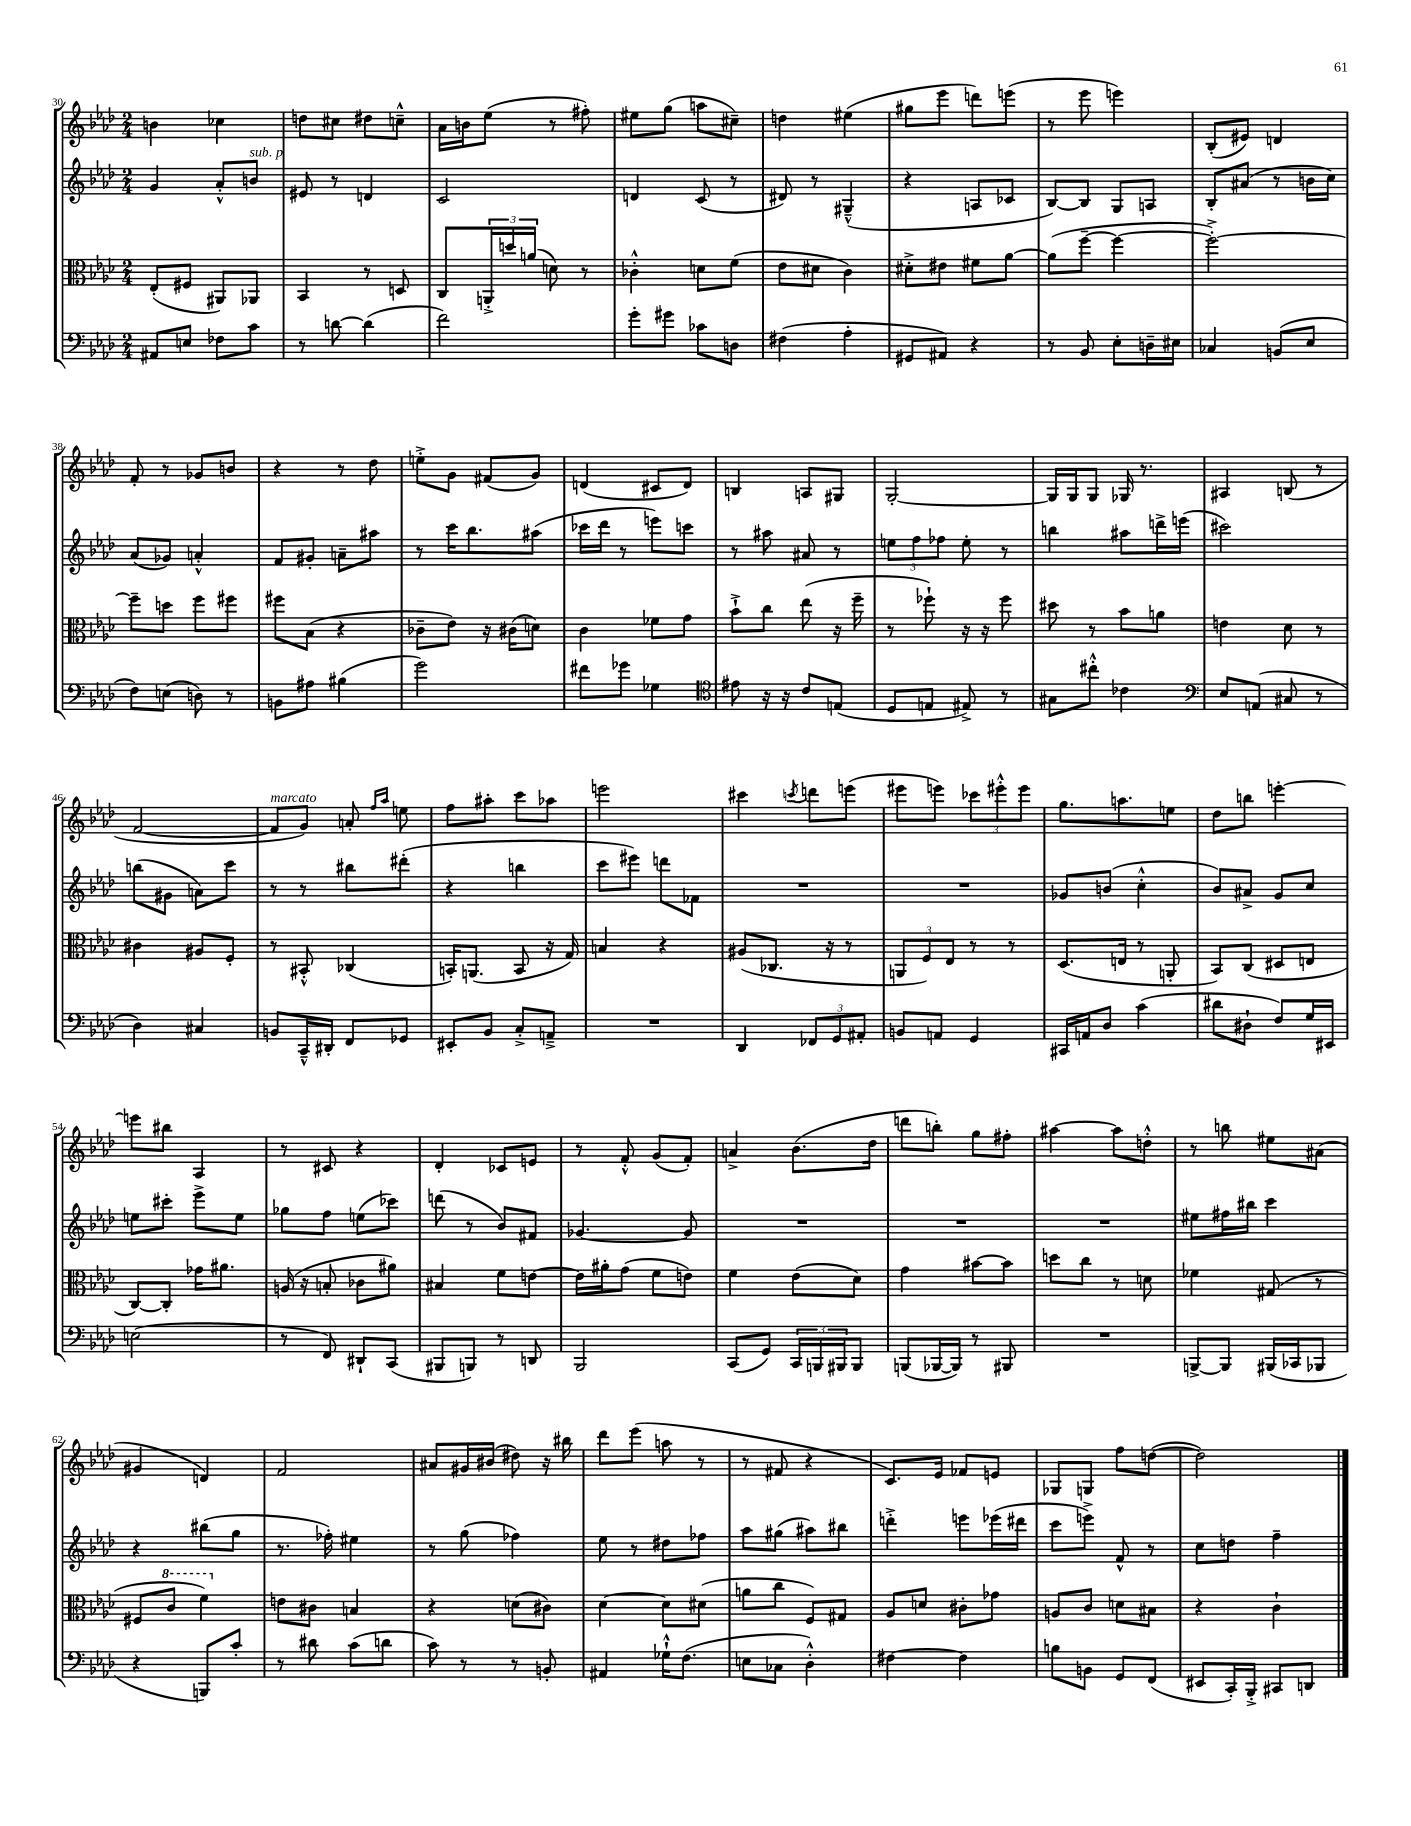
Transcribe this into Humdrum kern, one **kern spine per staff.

**kern	**kern	**kern	**kern
*part4	*part3	*part2	*part1
*staff4	*staff3	*staff2	*staff1
*clefF4	*clefC3	*clefG2	*clefG2
*k[b-e-a-d-]	*k[b-e-a-d-]	*k[b-e-a-d-]	*k[b-e-a-d-]
*M2/4	*M2/4	*M2/4	*M2/4
=30	=30	=30	=30
8AA#X/L	(8E-'/L	4g/	4bn\
8En/J	8F#X/J	.	.
8F-X\L	8AA#X/L)	8a-'^^/L	4cc-X\
!	!	!LO:TX:a:i:t=sub. p	!
8c\J	8AA-X/J	8bn/J	.
=31	=31	=31	=31
8r	4BB-/	8e#X/	8ddn\L
[8dn\	.	8r	8cc#X\J
(4d\]	8r	4dn/	8dd#X\L
.	8Dn/	.	8ccn~^^\J
=32	=32	=32	=32
2f\)	8C/L	2c/	16a-\LL
.	.	.	16bn\J
.	24AAn'^/L	.	(8ee-\J
.	24ddn/	.	.
.	(24an/JJ	.	.
.	8dn\)	.	8r
.	8r	.	8ff#X'\)
=33	=33	=33	=33
8g'\L	4c-X'^^\	4dn/	8ee#X\L
8g#X\J	.	.	(8gg\J
8c-X\L	8dn\L	(8c/	8aan\L
8Dn\J	(8f\J	8r	8cc#X~\J)
=34	=34	=34	=34
(4F#X\	8e-\L	8d#X/)	4ddn\
.	8d#X\J	8r	.
4A-'\	4c\)	(4G#X~^^/	(4ee#X\
=35	=35	=35	=35
8GG#X/L	8d#X'^\L	4r	8gg#X\L
8AA#X/J)	8e#X\J	.	8eee-\J
4r	8f#X\L	8An/L	8dddn\L)
.	[8a-\J	8c-X/J	(8eeen\J
=36	=36	=36	=36
8r	(8a-\L]	[8B-/L)	8r
8BB-/	[8ff~\J	8B-/J]	8eee-\
8E-'\L	4ff\_	8G/L	4eeen\)
16Dn~\L	.	8An/J	.
16E#X\JJ	.	.	.
=37	=37	=37	=37
4C-X/	2ff'^\_)	8B-'/L	(8B-'/L
.	.	(8a#X/J	8e#X/J)
(8BBn/L	.	8r	4dn/
8E-/J	.	16bn\LL	.
.	.	16cc\JJ)	.
!!LO:LB:g=z
=38	=38	=38	=38
8F\L)	8ff~\L]	(8a-/L	8f'/
(8En\J	8ddn\J	8g-X/J)	8r
8Dn\)	8ff\L	4an'^^/	8g-X/L
8r	8ff#X\J	.	8bn/J
=39	=39	=39	=39
8BBn\L	8ff#X\L	8f/L	4r
8A#X\J	(8B-\J	8g#X'/J	.
(4B#X\	4r	8an~\L	8r
.	.	8aa#X\J	8dd-\
=40	=40	=40	=40
2g\)	8c-X~\L	8r	8een'^\L
.	8e-\J)	16ccc\KL	8g\J
.	.	8.bb-\	.
.	16r	.	(8f#X/L
.	(16c#X\KL	.	.
.	8dn\J)	(8aa#X\J	8g/J)
=41	=41	=41	=41
8f#X\L	4c\	16ccc-X\LL	(4dn/
.	.	16ddd-\JJ	.
8g-X\J	.	8r	.
4G-X\	8f-X\L	8eeen\L)	8c#X/L
.	8g\J	8cccn\J	8d/J)
=42	=42	=42	=42
*clefC4	*	*	*
8e#X\	8b-`^\L	8r	4Bn/
16r	8cc\J	8aa#X\	.
16r	.	.	.
8c/L	(8ee-\	8a#X/	8An/L
(8En/J	16r	8r	8G#X/J
.	16ff~\	.	.
=43	=43	=43	=43
8D-/L	8r	12een\L	[2G'/
.	.	12ff\	.
8En/J	8ff-X`\)	.	.
.	.	12ff-X\J	.
8E#X^/)	16r	8ee'\	.
.	16r	.	.
8r	8ff-\	8r	.
=44	=44	=44	=44
8G#X\L	8dd#X\	4bbn\	16G/LL]
.	.	.	16G/J
8cc#X'^^\J	8r	.	8G/J
4c-X\	8b-\L	8aa#X\L	16G-X/
.	.	.	8.r
.	8an\J	16dddn^\L	.
.	.	(16eeen\JJ	.
=45	=45	=45	=45
*clefF4	*	*	*
8E-/L	4en\	2ccc#X\)	4A#X/
(8AAn/J	.	.	.
8C#X/	8d-\	.	(8Bn/
8r	8r	.	8r
!!LO:LB:g=z
=46	=46	=46	=46
4D-\)	4c#X\	(8bbn\L	[2f/
.	.	8g#X\J	.
4C#X/	8A#X/L	8an\L)	.
.	8F'/J	8ccc\J	.
=47	=47	=47	=47
!	!	!	!LO:TX:a:i:t=marcato
8BBn/L	8r	8r	8f/L]
16CC~^^/L	8BB#X'^^/	8r	8g/J)
16DD#X'/JJ	.	.	.
8FF/L	(4C-X/	8bb#X\L	8an'/
.	.	.	16qqff/LL
.	.	.	16qqaa-/JJ
8GG-X/J	.	(8ddd#X'\J	8een\
=48	=48	=48	=48
8EE#X'/L	16BBn'/KL)	4r	8ff\L
.	(8.AAn/J	.	.
8BB-/J	.	.	8aa#X'\J
8C'^/L	8BB/	4bbn\	8ccc\L
8AAn~^/J	16r	.	8aa-X\J
.	16G/)	.	.
=49	=49	=49	=49
2r	4Bn/	8ccc\L	2eeen\
.	.	8eee#X\J)	.
.	4r	8dddn\L	.
.	.	8f-X\J	.
=50	=50	=50	=50
4DD-/	(8A#X/L	2r	4ccc#X\
.	8.C-X/J	.	.
.	.	.	8qcccn/
12FF-X/L	.	.	8dddn\L
.	16r	.	.
12GG/	.	.	.
.	8r	.	(8eeen\J
12AA#X'/J	.	.	.
=51	=51	=51	=51
8BBn/L	12AAn/L	2r	8eee#X\L
.	12F/)	.	.
8AAn/J	.	.	8eeen\J)
.	12E-/J	.	.
4GG/	8r	.	12ccc-X\L
.	.	.	12eee#X'^^\
.	8r	.	.
.	.	.	12eee#\J
=52	=52	=52	=52
16CC#X/LL	(8.D-/L	8g-X/L	8.gg\L
16AAn/J	.	.	.
8D-/J	.	(8bn/J	.
.	16En/Jk	.	8.aan\
(4c\	8r	4cc'^^\	.
.	8AAn'/	.	8een\J
=53	=53	=53	=53
8d#X\L	8BB-/L)	8b-/L)	8dd-\L
8D#X`\J	(8C/J	8a#X^/J	8bbn\J
8F/L)	8D#X/L	8g/L	[4eeen'\
16G/L	8En/J	8cc/J	.
16EE#X/JJ	.	.	.
!!LO:LB:g=z
=54	=54	=54	=54
(2En\	[8C/L)	8een\L	8eeen\L]
.	8C'/J]	8ccc#X'\J	8bb#X\J
.	16g-X\KL	8eee-^\L	4A-/
.	8.a#X\J	.	.
.	.	8ee\J	.
=55	=55	=55	=55
8r	(16An/	8gg-X\L	8r
.	16r	.	.
8FF/)	8Bn'/	8ff\J	8c#X/
8DD#X`/L	8c-X\L	(8een\L	4r
(8CC/J	8a#X\J)	8ccc-X\J)	.
=56	=56	=56	=56
8BBB#X/L	4B#X/	(8dddn\	4d-'/
8BBBn/J)	.	8r	.
8r	8f\L	8b-/L)	8c-X/L
8DDn/	[8en\J	8f#X/J	8en/J
=57	=57	=57	=57
2BBB-/	16e\LL]	[4.g-X/	8r
.	16a#X'\J	.	.
.	(8g\J	.	8f'^^/
.	8f\L	.	(8g/L
.	8en\J)	8g-/]	8f'/J)
=58	=58	=58	=58
(8CC/L	4f\	2r	4an^/
8GG/J)	.	.	.
24CC/LL	(8e-\L	.	(8.b-\L
24BBBn/	.	.	.
24BBB#X/J	.	.	.
8BBB#/J	8d-\J)	.	.
.	.	.	16dd-\Jk
=59	=59	=59	=59
(8BBBn/L	4g\	2r	8dddn\L
[16BBB-X/L	.	.	8bbn'\J)
16BBB-/JJ])	.	.	.
8r	[8b#X\L	.	8gg\L
8BBB#X/	8b#\J]	.	8ff#X'\J
=60	=60	=60	=60
2r	8ddn\L	2r	[4aa#X\
.	8cc\J	.	.
.	8r	.	8aa#\L]
.	8dn\	.	8ddn'^^\J
=61	=61	=61	=61
[8BBBn^/L	4f-X\	8ee#X\L	8r
8BBB/J]	.	16ff#X\L	8bbn\
.	.	16bb#X\JJ	.
(16BBB#X/LL	(8G#X/	4ccc\	8ee#X\L
16CC-X/J	.	.	.
8BBB-X/J	8r	.	(8a#X\J
!!LO:LB:g=z
=62	=62	=62	=62
4r	8F#X/L	4r	4g#X/
*	*8va	*	*
.	8cc/J	.	.
8BBBn/L)	4ff\)	(8bb#X\L	4dn/)
8c'/J	.	8gg\J	.
=63	=63	=63	=63
*	*X8va	*	*
8r	8en\L	8.r	2f/
8d#X\	8c#X\J	.	.
.	.	16ff-X'\)	.
(8c\L	4Bn/	4ee#X\	.
8dn\J	.	.	.
=64	=64	=64	=64
8c\)	4r	8r	8a#X/L
8r	.	(8gg\	16g#X/L
.	.	.	(16b#X/JJ
8r	(8dn\L	4ff-X\)	8dd#X\)
8BBn'/	8c#X\J)	.	16r
.	.	.	16bb#X\
=65	=65	=65	=65
4AA#X/	[4d-\	8ee-\	8ddd-\L
.	.	8r	(8eee-\J
16G-X`^^\KL	8d-\L]	8dd#X\L	8aan\
(8.F\J	.	.	.
.	(8d#X\J	8ff-X\J	8r
=66	=66	=66	=66
8En\L	8an\L	8aa-\L	8r
8C-X\J	8cc\J	(8gg#X\J	8f#X/
4D-'^^\)	8F/L)	8aa#X\L)	4r
.	8G#X/J	8bb#X\J	.
=67	=67	=67	=67
[4F#X\	8A-/L	4dddn'^\	8.c/L)
.	8dn/J	.	.
.	.	.	16e-/Jk
4F#\]	8c#X'\L	8eeen\L	8f-X/L
.	8g-X\J	(16eee-X\L	8en/J
.	.	16ddd#X\JJ	.
=68	=68	=68	=68
8Bn\L	8An/L	8ccc\L	8G-X/L
8BBn\J	8c/J	8eeen^\J)	8Gn/J
8GG/L	8dn\L	8f^^/	8ff\L
(8FF/J	8B#X\J	8r	([8ddn\J
=69	=69	=69	=69
8EE#X/L	4r	8cc\L	2dd\])
16CC'/L)	.	8ddn\J	.
16BBB-'^/JJ	.	.	.
8CC#X/L	4c`\	4ff~\	.
8DDn/J	.	.	.
==	==	==	==
*-	*-	*-	*-
